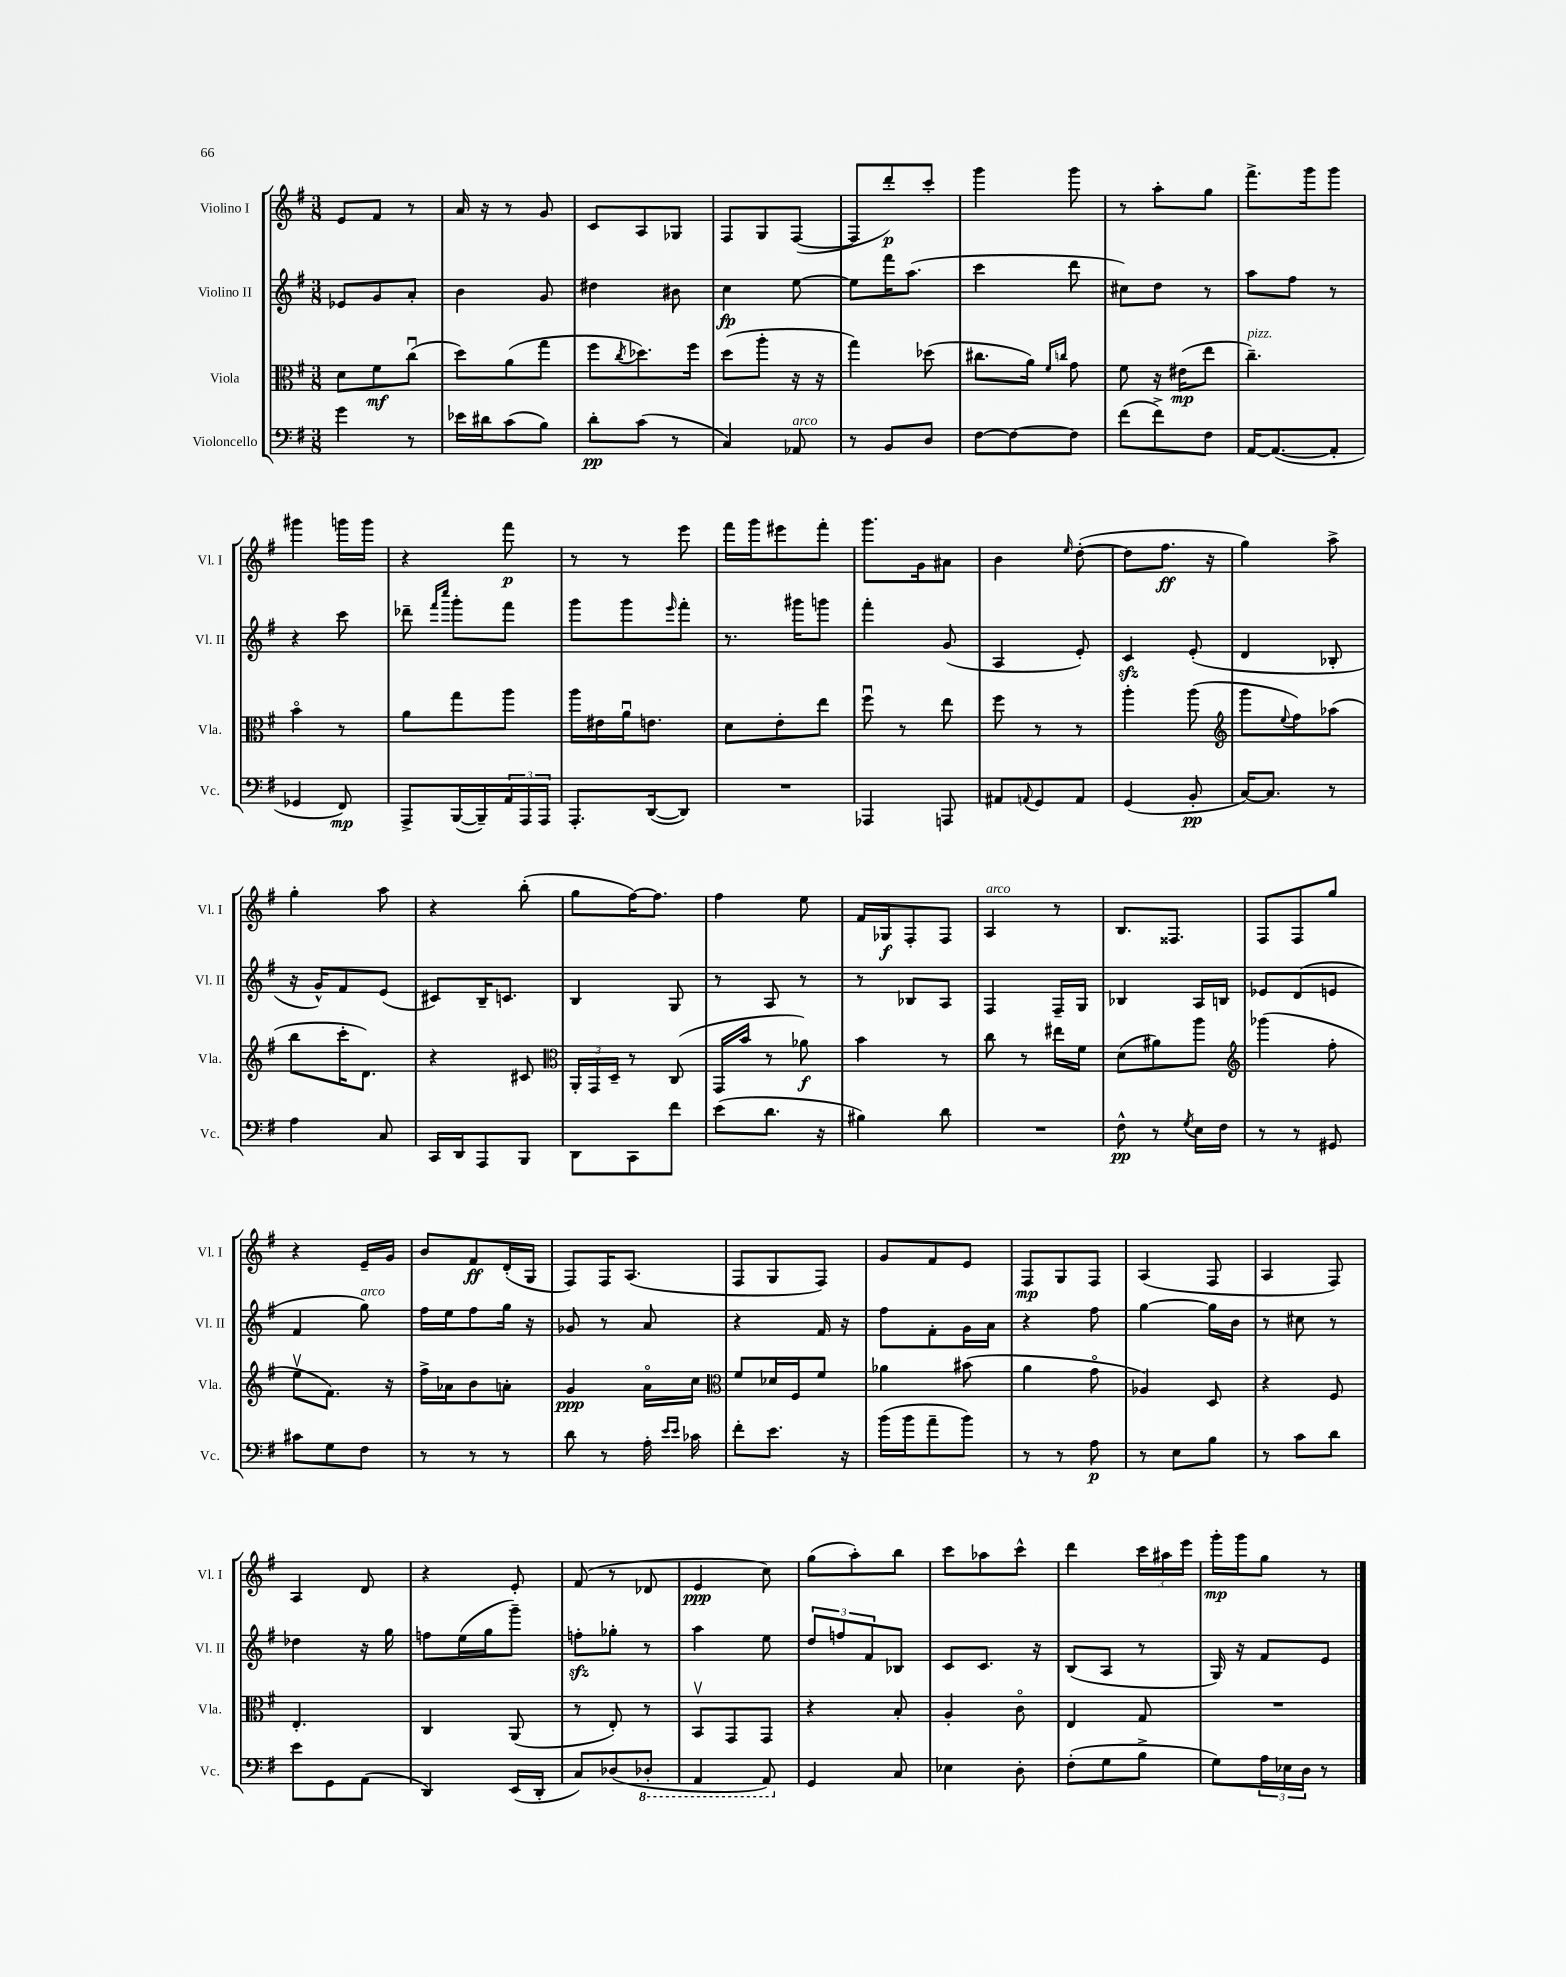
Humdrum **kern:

**kern	**kern	**kern	**kern
*staff4	*staff3	*staff2	*staff1
*clefF4	*clefC3	*clefG2	*clefG2
*k[f#]	*k[f#]	*k[f#]	*k[f#]
*M3/8	*M3/8	*M3/8	*M3/8
4g\	8d\L	8e-/L	8e/L
.	8f#\	8g/	8f#/J
8r	(8ccu\J	8a'/J	8r
=	=	=	=
16e-\LL	8dd\L)	4b\	16a/
16d#\J	.	.	16r
(8c\	(8a\	.	8r
8B\J)	8gg\J	8g/	8g/
=	=	=	=
8d'\L	8ff#\L	4dd#\	8c/L
.	8qcc/	.	.
(8c\J	8.dd-\)	.	8A/
8r	.	8b#\	8G-/J
.	16ff#\Jk	.	.
=	=	=	=
4C/)	(8dd\L	4cc\	8F#/L
.	8aa'\J	.	8G/
8AA-/	16r	[8ee\	([8F#/J
.	16r	.	.
=	=	=	=
8r	4gg\)	8ee\]L	8F#/]L
8BB/L	.	16fff#\K	8ddd'/)
.	.	(8.aa\J	.
8D/J	(8dd-\	.	8ccc'/J
=	=	=	=
[8F#\L	8.cc#\L	4ccc\	4ggg\
8F#\_	.	.	.
.	16a\Jk)	.	.
.	16qqf#/LL	.	.
.	16qqcc/JJ	.	.
8F#\]J	8g\	8ddd\	8ggg\
=	=	=	=
(8f#\L	8f#\	8cc#\L)	8r
8f#^\)	16r	8dd\J	8aa'\L
.	(16e#\LK	.	.
8F#\J	8ee\J	8r	8gg\J
=	=	=	=
[16AA/LK	4.cc~\)	8aa\L	8.fff#^\L
(8.AA/_	.	.	.
.	.	8ff#\J	.
.	.	.	16ggg\k
8AA'/]J	.	8r	8ggg\J
=	=	=	=
4GG-/	4bo\	4r	4ggg#\
8FF#/)	8r	8ccc\	16ggg\LL
.	.	.	16ggg\JJ
=	=	=	=
8AAA^/L	8a\L	8ddd-~\	4r
.	.	16qqfff#/LL	.
.	.	16qqcccc/JJ	.
([16BBB/L	8gg\	8ggg'\L	.
16BBB~/])	.	.	.
24AA/	8aa\J	8fff#\J	8fff#\
24AAA/	.	.	.
24AAA/JJ	.	.	.
=	=	=	=
8.AAA'/L	16aa\LL	8ggg\L	8r
.	16e#\	.	.
.	16au\J	8ggg\	8r
([16DD/k	8.e\J	.	.
.	.	16qqeee/	.
8DD/]J)	.	8fff#'\J	8eee\
=	=	=	=
4.r	8d\L	8.r	16fff#\LL
.	.	.	16ggg\J
.	8e'\	.	8eee#\
.	.	16ggg#\LK	.
.	8ee\J	8ggg\J	8fff#'\J
=	=	=	=
4AAA-/	8ff#u\	4fff#'\	8.ggg\L
.	8r	.	.
.	.	.	16g\k
8AAA/	8ee\	(8g/	8a#\J
=	=	=	=
8AA#/L	8ff#\	4A/	4b\
8qqAA/	.	.	.
8GG/	8r	.	.
.	.	.	16qqee/
8AA/J	8r	8e'/)	([8dd'\
=	=	=	=
(4GG/	4aa'\	4c/	8dd\]L
.	.	.	8.ff#\J
8BB'/	(8aa\	(8e'/	.
.	.	.	16r
=	=	=	=
*	*clefG2	*	*
[16C/LK)	8ggg\L	4d/	4gg\)
8.C/]J	.	.	.
.	8qqee/	.	.
.	8ff#\)	.	.
8r	(8aa-\J	8B-'/	8aa^\
=	=	=	=
4A\	8bb\L	16r	4gg'\
.	.	16g^^/LK)	.
.	16ccc'\K	8f#/	.
.	8.d\J)	.	.
8C/	.	(8e/J	8aa\
=	=	=	=
16CC/LL	4r	8c#/L)	4r
16DD/J	.	.	.
8AAA/	.	16B~/K	.
.	.	8.c/J	.
8BBB/J	8c#/	.	(8bb'\
=	=	=	=
*	*clefC3	*	*
8DD\L	24AA'/LL	4B/	8gg\L
.	24GG/	.	.
.	24D~/JJ	.	.
8CC\	8r	.	[16ff#\K)
.	.	.	8.ff#\]J
8f#\J	(8C/	8G/	.
=	=	=	=
(8e\L	16GG/LL	8r	4ff#\
.	16b/JJ	.	.
8.d\J	8r	8A/	.
.	8a-\)	8r	8ee\
16r	.	.	.
=	=	=	=
4B#\)	4b\	8r	16f#/LL
.	.	.	16G-/J
.	.	8B-/L	8F#'/
8d\	8r	8A/J	8F#/J
=	=	=	=
4.r	8cc\	4F#/	4A/
.	8r	.	.
.	16ee#\LL	16F#~/LL	8r
.	16f#\JJ	16G/JJ	.
=	=	=	=
8F#^^\	(8d\L	4B-/	8.B/L
8r	8a#\)	.	.
.	.	.	8.F##/J
8qG/	.	.	.
16E\LL	8aa\J	16A/LL	.
16F#\JJ	.	16B/JJ	.
=	=	=	=
*	*clefG2	*	*
8r	(4ggg-\	8e-/L	8F#/L
8r	.	(8d/	8F#/
8GG#/	8ff#'\	8e/J	8gg/J
=	=	=	=
8c#\L	8eev\L	4f#/	4r
8G\	8.f#\J)	.	.
8F#\J	.	8gg\)	16e~/LL
.	16r	.	16g/JJ
=	=	=	=
8r	16ff#^\LL	16ff#\LL	8b/L
.	16a-\J	16ee\J	.
8r	8b\	8ff#\	8f#/
8r	8a'\J	16gg\Jk	(16d'/L
.	.	16r	16G/JJ
=	=	=	=
8d\	4g/	8g-/	8F#/L)
8r	.	8r	16F#/K
.	.	.	(8.A/J
16A'\	16ao\LL	8a/	.
16qqe/LL	.	.	.
16qqe/JJ	.	.	.
16c-\	16cc\JJ	.	.
=	=	=	=
*	*clefC3	*	*
8f#'\L	8f#/L	4r	8F#/L
8.e\J	16d-/L	.	8G/
.	16F#/J	.	.
.	8f#/J	16f#/	8F#/J)
16r	.	16r	.
=	=	=	=
(16b\LL	4a-\	8ff#\L	8g/L
16b\J	.	.	.
8a~\	.	8f#'\	8f#/
8b\J)	(8b#\	16g\L	8e/J
.	.	16a\JJ	.
=	=	=	=
8r	4a\	4r	8F#/L
8r	.	.	8G/
8A\	8go\	8ff#\	8F#/J
=	=	=	=
8r	4A-/)	[4gg\	(4A/
8E\L	.	.	.
8B\J	8D/	16gg\]LL	8F#/
.	.	16b\JJ	.
=	=	=	=
8r	4r	8r	4A/
8c\L	.	8cc#\	.
8d\J	8F#/	8r	8F#/)
=	=	=	=
8e\L	4.E'/	4dd-\	4A/
8GG\	.	.	.
(8AA\J	.	16r	8d/
.	.	16gg\	.
=	=	=	=
4DD/)	4C/	8ff\L	4r
.	.	(16ee\L	.
.	.	16gg\J	.
(16EE/LL	(8AA/	8ggg~\J)	8e'/
16DD'/JJ	.	.	.
=	=	=	=
8C/L)	8r	8ff'\L	(8f#/
(8D-/	8E'/)	8gg-'\J	8r
8DD-'/J	8r	8r	8d-/
=	=	=	=
4AAA/	8BBv/L	4aa\	4e/
.	8GG/	.	.
8AAA/)	8GG/J	8ee\	8cc\)
=	=	=	=
4GG/	4r	12dd/L	(8gg\L
.	.	12ff/	.
.	.	.	8aa'\)
.	.	12f#/	.
8C/	8B'/	8B-/J	8bb\J
=	=	=	=
4E-\	4A'/	8c/L	8ccc\L
.	.	8.c/J	8aa-\
8D'\	8co\	.	8ccc^^\J
.	.	16r	.
=	=	=	=
(8F#'\L	4E/	(8B/L	4ddd\
8G\	.	8A/J	.
8B^\J	8G/	8r	24ccc\LL
.	.	.	24aa#\
.	.	.	24eee\JJ
=	=	=	=
8G\L)	4.r	16G/)	16ggg'\LL
.	.	16r	16ggg\J
24A\L	.	8f#/L	8gg\J
24E-\	.	.	.
24D\JJ	.	.	.
8r	.	8e/J	8r
==	==	==	==
*-	*-	*-	*-
